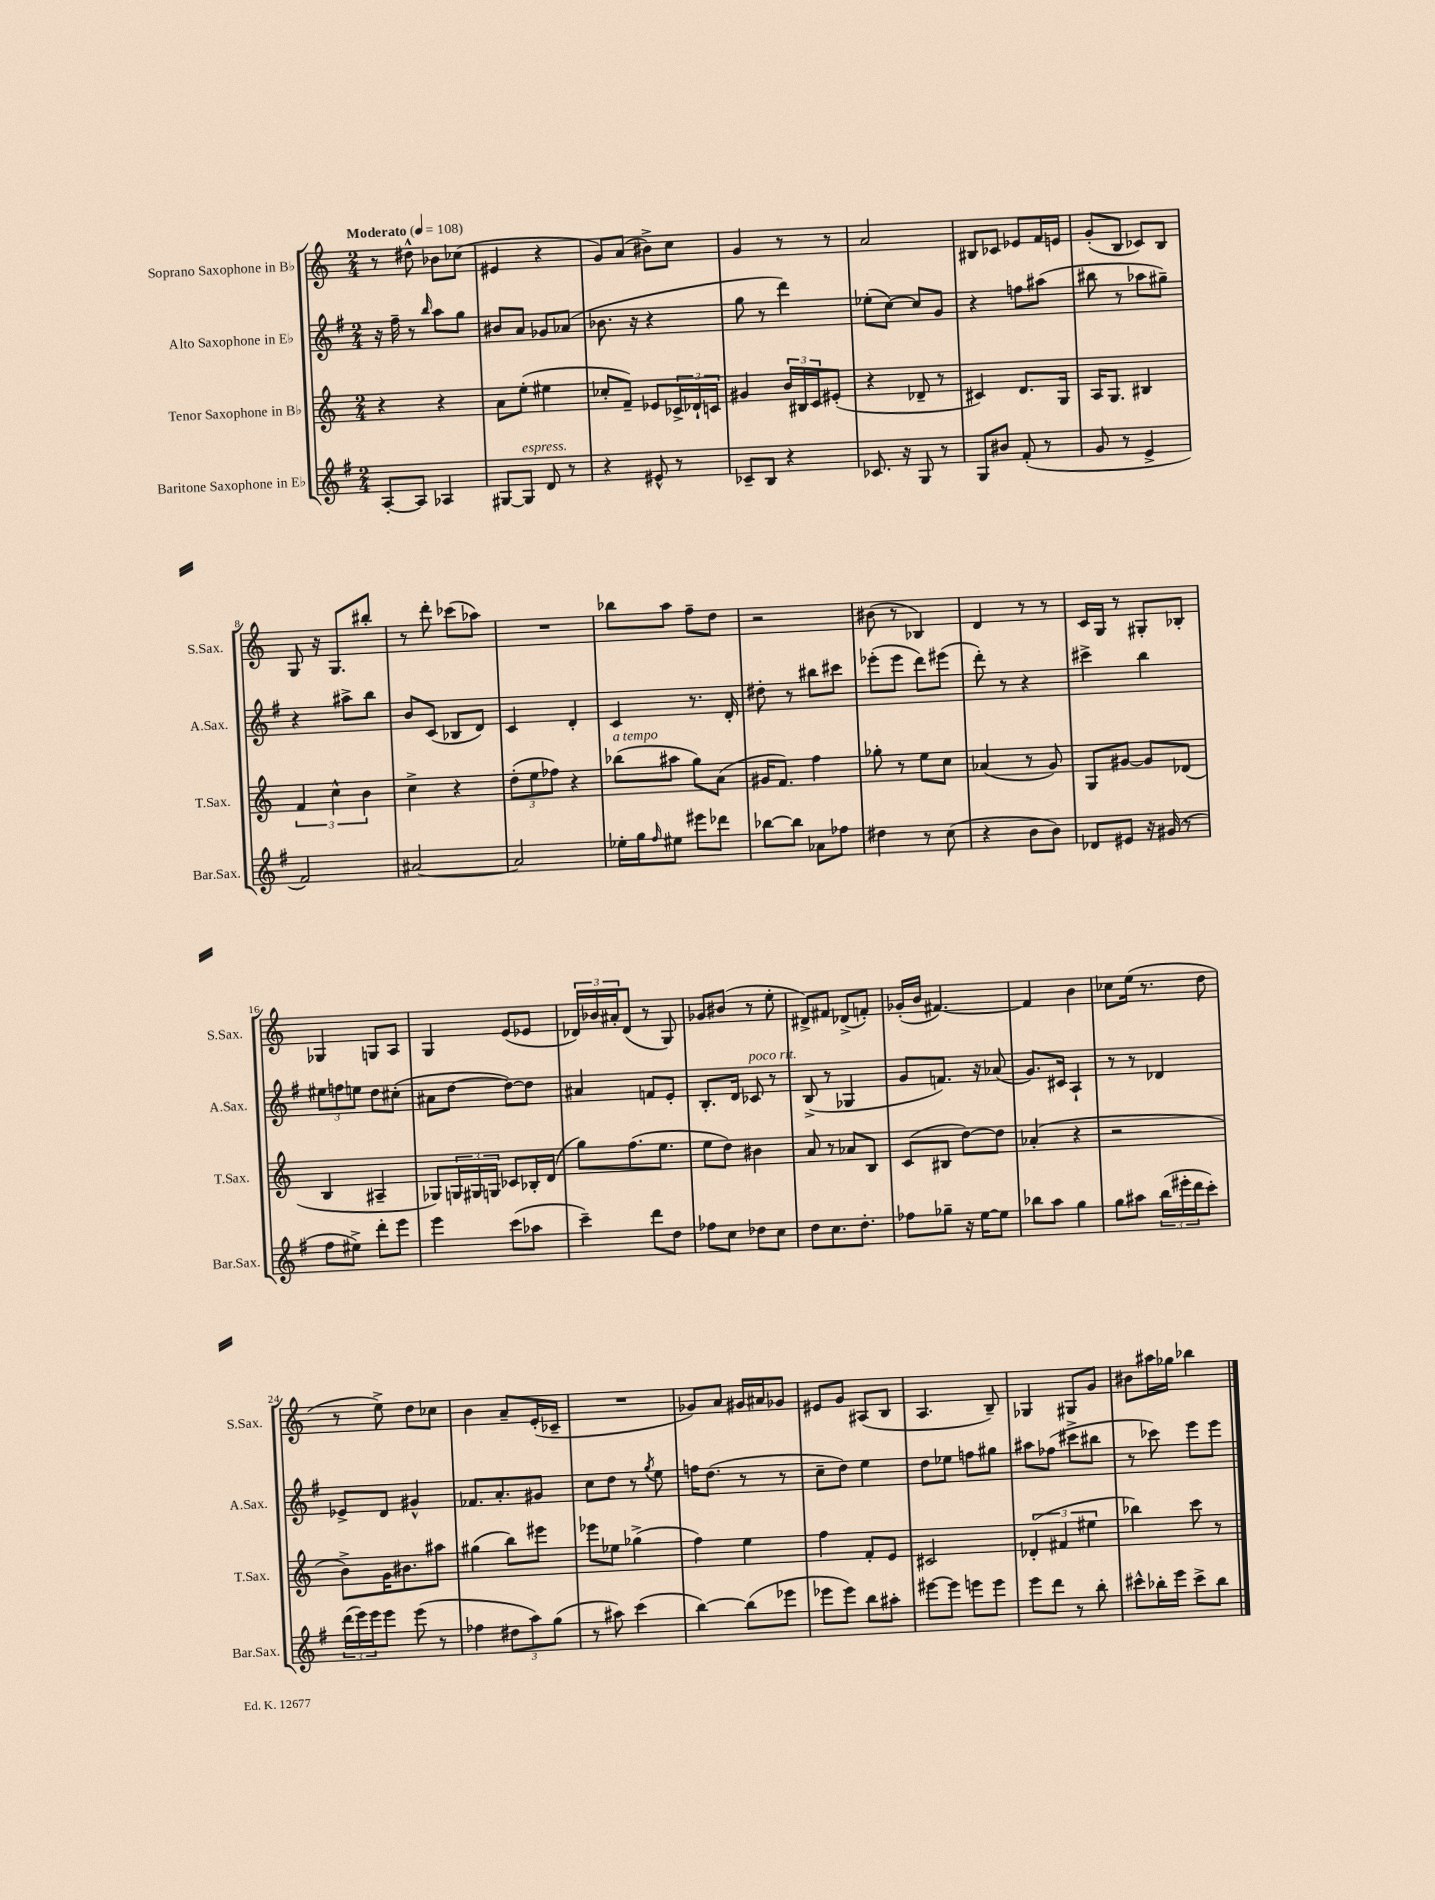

**kern	**kern	**kern	**kern
*staff4	*staff3	*staff2	*staff1
*clefG2	*clefG2	*clefG2	*clefG2
*k[f#]	*k[]	*k[f#]	*k[]
*M2/4	*M2/4	*M2/4	*M2/4
*MM108	*MM108	*MM108	*MM108
[8A'	4r	16r	8r
.	.	16ff#~	.
8A]	.	8r	8dd#^^
.	.	16qqbb	.
4A-	4r	8aa	8b-
.	.	8gg	(8cc-
=	=	=	=
[8G#	8a	8b#	4e#
8G#]	(8ee'	8a	.
8d	4ee#	8g-	4r
8r	.	(8a-	.
=	=	=	=
4r	8cc-'	8.b-	8g)
.	8f~)	.	(8a
.	.	16r	.
8e#^^	8e-	4r	8b#^)
8r	24c-^	.	8cc
.	24d-`	.	.
.	24c	.	.
=	=	=	=
8c-~	4g#	8gg	4g
8B	.	8r	.
4r	24b	4ddd)	8r
.	24B#	.	.
.	24c	.	.
.	(8e#'	.	8r
=	=	=	=
8.c-	4r	(8ee-'	2a
.	.	[8cc)	.
16r	.	.	.
8G	8d-~	8cc]	.
8r	8r	8g	.
=	=	=	=
8G	4c#)	4r	8B#
8b#	.	.	8c-
(8f#'	8.d	8ff	8e-
8r	.	(8aa#	16f
.	16G	.	16e
=	=	=	=
8g	16A	8bb#	(8g'
.	8.G	.	.
8r	.	8r	8B
4e^	4B#	8aa-	8c-)
.	.	8gg#~)	8B
=	=	=	=
2f#)	6f	4r	8G
.	.	.	16r
.	6cc^^	.	.
.	.	.	8.G
.	.	8aa#^	.
.	6b	.	.
.	.	8bb	8bb#'
=	=	=	=
[2a#	4cc^	8b	8r
.	.	(8c	8ddd'
.	4r	8B-	(8ccc-
.	.	8d)	8aa-)
=	=	=	=
2a#]	(12dd'	4c	2r
.	12ee	.	.
.	12ff-)	.	.
.	4r	4d'	.
=	=	=	=
16ee-'	(8bb-	4c	8bb-
16gg	.	.	.
16qqff#	.	.	.
8ee#	8aa#	.	8aa
8eee#	8gg)	8.r	8ff~
8ddd-	(8a	.	8dd
.	.	16d'	.
=	=	=	=
[8bb-	16g#	8dd#'	2r
.	8.f)	.	.
8bb-]	.	8r	.
8a-	4ff	8bb#	.
8ff-	.	8ccc#	.
=	=	=	=
4dd#	8gg-'	(8eee-'	(8b#
.	8r	8eee-	8r
8r	8ee	8ddd)	4B-)
(8cc	8cc	(8eee#	.
=	=	=	=
4r	(4a-	8ddd')	4d
.	.	8r	.
8b	8r	4r	8r
8b)	8g)	.	8r
=	=	=	=
8d-	8G	4ccc#^	16c
.	.	.	16G
8e#	[8g#	.	8r
16r	8g#]	4bb	8G#'
(16g#	.	.	.
8r	(8d-	.	8B-'
=	=	=	=
8ff#	4B	12ee#	4G-
.	.	12ff	.
8ee#^)	.	.	.
.	.	12ee	.
8ddd'	4A#~	8dd	8G
8eee	.	(8cc#'	8A
=	=	=	=
4eee	8G-)	8a#	4G
.	24G	[8dd	.
.	24G#	.	.
.	24G	.	.
(8ccc	8c-	8dd_)	(8e
8aa-	16B-'	8dd]	8e-
.	(16d	.	.
=	=	=	=
4ccc~)	8gg)	4a#	24d-)
.	.	.	24b-
.	.	.	24a#'
.	(8.ff	.	(8d-
8ddd	.	8f	8r
.	8.ee	.	.
8dd	.	8e'	8G)
=	=	=	=
8ff-	8ee	8.B'	8g-
8cc	8dd)	.	(8b#
.	.	16d	.
8dd-	4b#	8c-	8r
8cc	.	8r	8ee'
=	=	=	=
8dd	8a	(8B^	8d#^)
8.cc	8r	8r	8f#
.	8a-	4G-	(8d-^
8.dd'	.	.	.
.	8B	.	8f')
=	=	=	=
8ff-	(8c	8g	(16g-'
.	.	.	16b
8gg-~	8B#	8.f)	[4.f#)
16r	[8dd)	.	.
[16ee	.	16r	.
8ee]	8dd]	(8a-	.
=	=	=	=
8bb-	(4a-'	8.g)	4f#]
8aa	.	.	.
.	.	16c#	.
4gg	4r	4A`	4b
=	=	=	=
8gg	2r	8r	8cc-
8aa#	.	8r	(16ee
.	.	.	8.r
(24bb	.	4d-	.
24eee#'	.	.	.
24ddd	.	.	.
8ccc')	.	.	8dd
=	=	=	=
(24ddd	8b^)	8e-^	8r
24eee)	.	.	.
24eee	.	.	.
8eee	16g	8d	8ee^)
.	8.b#	.	.
(8eee	.	4g#^^	8dd
8r	8aa#	.	8cc-
=	=	=	=
4ff-	(4gg#	8.f-	4b
.	.	8.a'	.
12dd#	8bb)	.	8a~
12aa)	.	.	.
.	8eee#	8g#	(16e'
(12gg	.	.	.
.	.	.	16c-~
=	=	=	=
8r	8eee-	8cc	2r
8aa#)	8ee-	8dd	.
(4ccc	(4gg-^	8r	.
.	.	8qgg	.
.	.	8ee	.
=	=	=	=
[4bb)	4ff)	16ff	8g-)
.	.	(8.dd	.
.	.	.	8a
(8bb]	4ee	8r	16g#
.	.	.	16a#
8eee-	.	8r	8g-
=	=	=	=
8eee-	4ff	8cc~	8e#
8eee-)	.	8dd)	8g
8bb	8f'	4ee	(8A#
8aa#'	8e	.	8B
=	=	=	=
[8eee#	2c#	8dd	4.A
8eee#]	.	8ee-	.
8eee	.	8ff	.
8eee	.	8gg#	8B~)
=	=	=	=
8eee	(6d-'	8aa#	4G-
8ddd	.	(8ff-	.
.	6f#	.	.
8r	.	8ccc#^	8G#
.	6ee#	.	.
8bb'	.	8bb#	8g
=	=	=	=
8ccc#^^	4bb-)	8r	8b#
16bb-'	.	8ccc-)	16aa#
16eee	.	.	16gg-
8ccc#^	8ccc	8eee	4bb-
8bb-	8r	8eee	.
==	==	==	==
*-	*-	*-	*-
